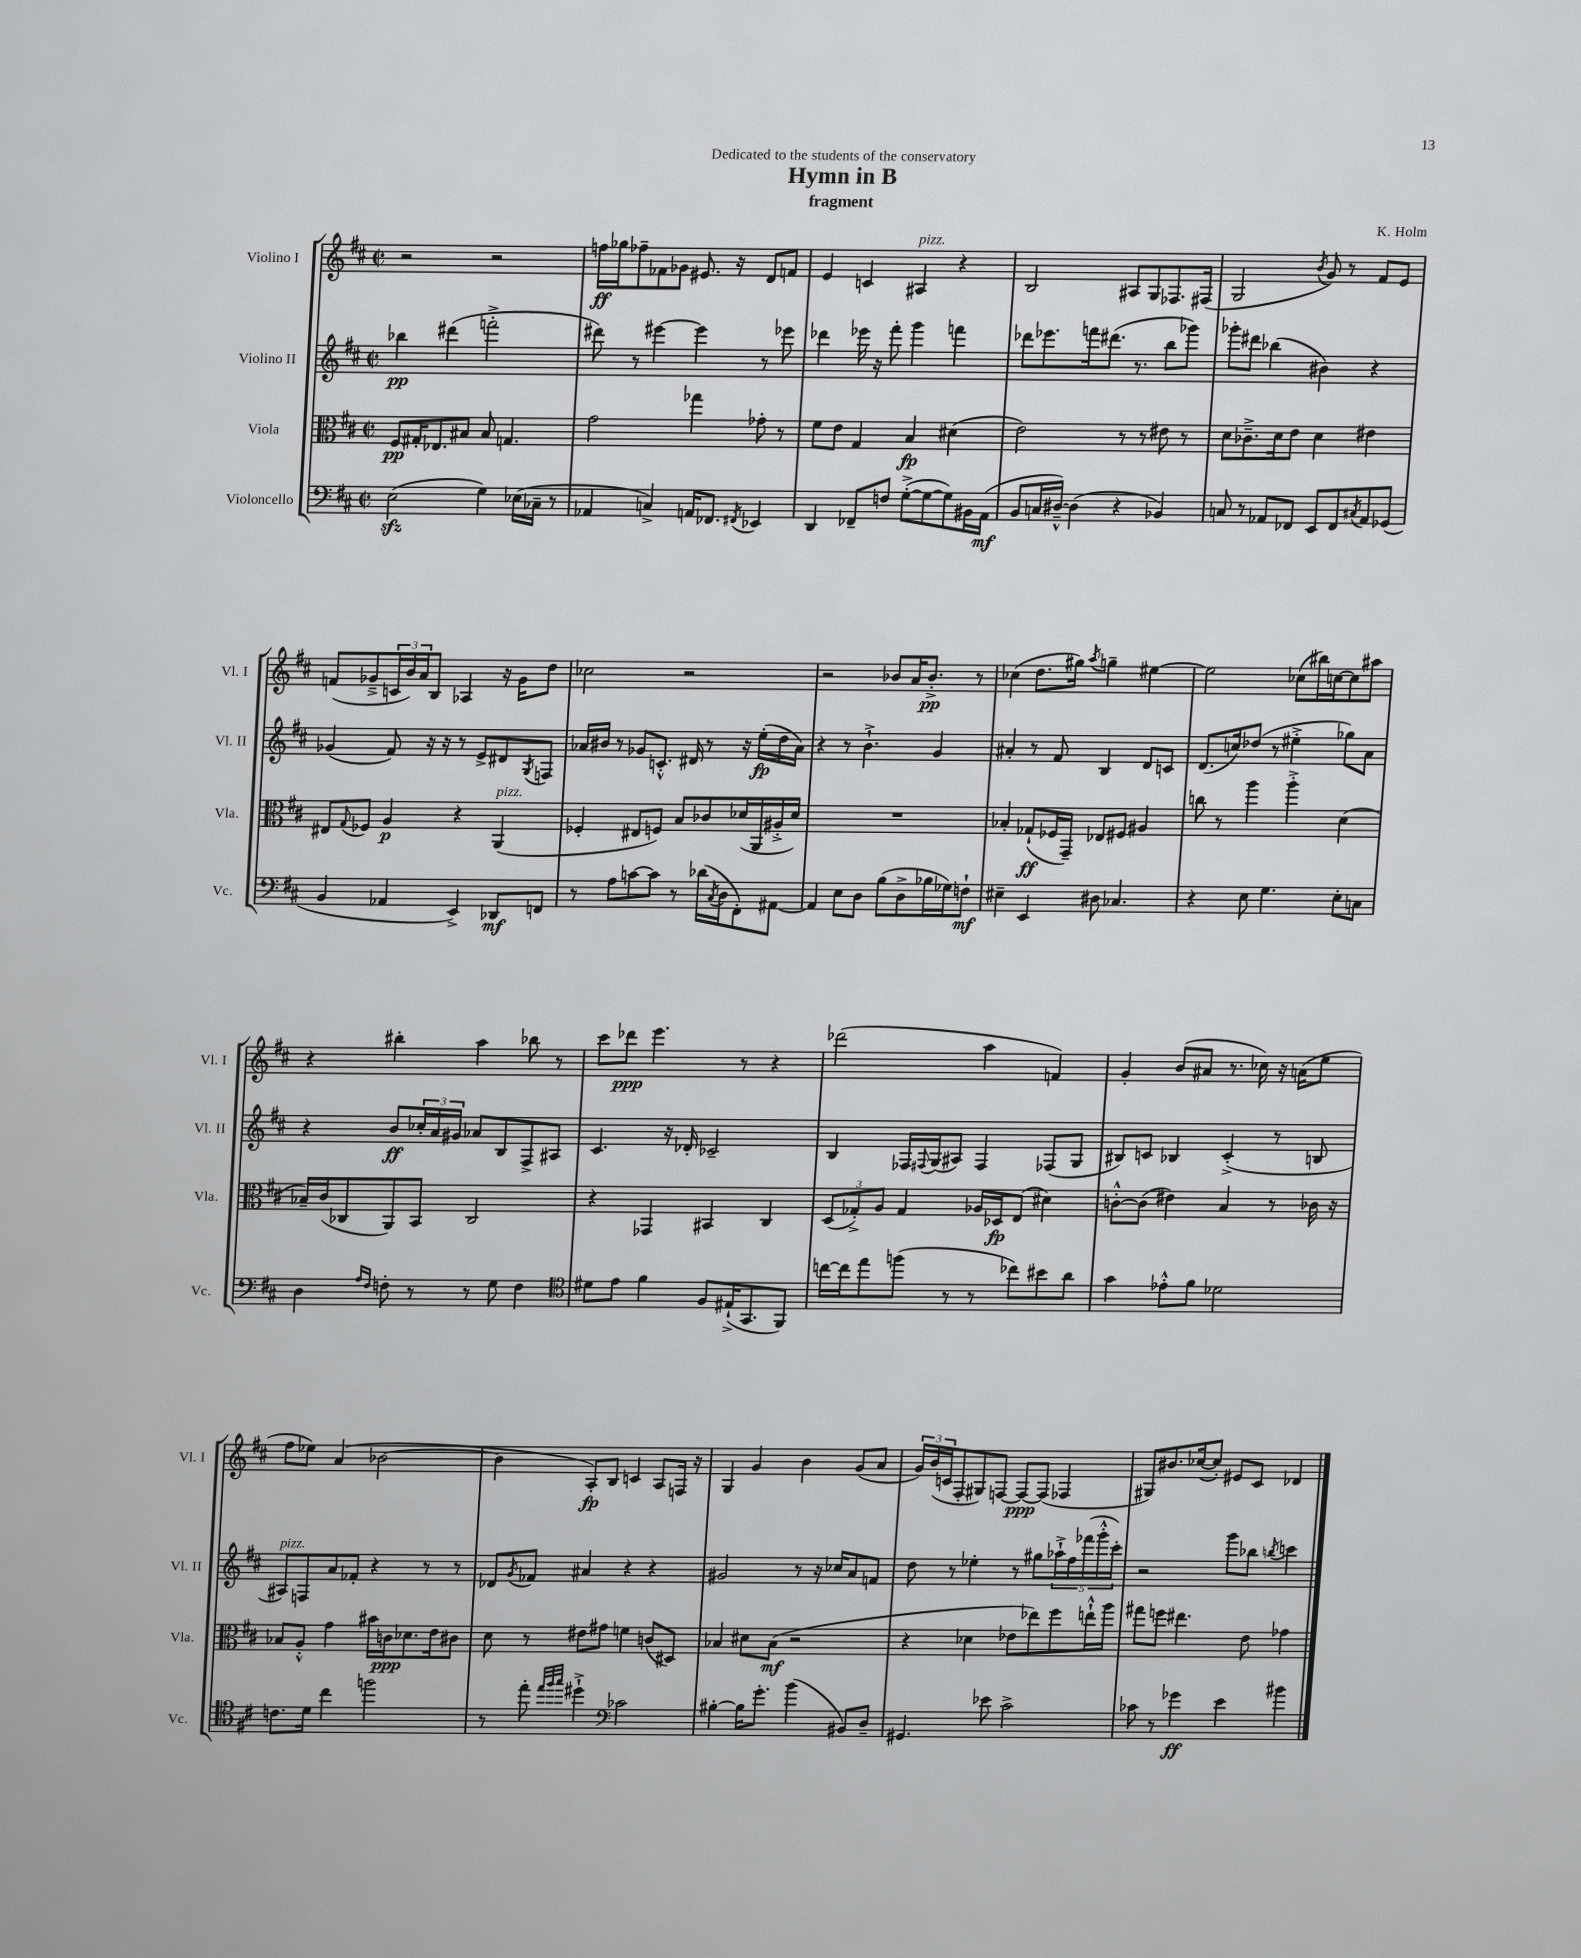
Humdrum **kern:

**kern	**dynam	**kern	**dynam	**kern	**dynam	**kern	**dynam
*part4	*part4	*part3	*part3	*part2	*part2	*part1	*part1
*staff4	*staff4	*staff3	*staff3	*staff2	*staff2	*staff1	*staff1
*I"Violoncello	*	*I"Viola	*	*I"Violino II	*	*I"Violino I	*
*I'Vc.	*	*I'Vla.	*	*I'Vl. II	*	*I'Vl. I	*
*clefF4	*	*clefC3	*	*clefG2	*	*clefG2	*
*k[f#c#]	*	*k[f#c#]	*	*k[f#c#]	*	*k[f#c#]	*
*M2/2	*	*M2/2	*	*M2/2	*	*M2/2	*
*met(c|)	*	*met(c|)	*	*met(c|)	*	*met(c|)	*
=1	=1	=1	=1	=1	=1	=1	=1
(2Ezz\	.	8F#/L	pp	4bb-X\	pp	2r	.
.	.	16G#X'/K	.	.	.	.	.
.	.	8.E-X/	.	.	.	.	.
.	.	.	.	(4ddd#X\	.	.	.
.	.	8B#X/J	.	.	.	.	.
4G\)	.	8B#/	.	2fffn'^\	.	2r	.
.	.	4.Gn/	.	.	.	.	.
(16E-X\LL	.	.	.	.	.	.	.
16C-X~\JJ	.	.	.	.	.	.	.
8r	.	.	.	.	.	.	.
=2	=2	=2	=2	=2	=2	=2	=2
4AA-X/	.	2g\	.	8ddd#X\)	.	16ffn\LL	ff
.	.	.	.	.	.	16gg-X\J	.
.	.	.	.	8r	.	8ff-X~\	.
4Cn^/)	.	.	.	[4eee#X\	.	8f-X\	.
.	.	.	.	.	.	8g-X\J	.
16AAn/KL	.	4gg-X\	.	4eee#\]	.	8.e#X/	.
8.FF-X/J	.	.	.	.	.	.	.
.	.	.	.	.	.	16r	.
8qFF#X/	.	.	.	.	.	.	.
4EE-X/	.	8g-X'\	.	8r	.	8d/L	.
.	.	8r	.	8eee-X\	.	8fn/J	.
=3	=3	=3	=3	=3	=3	=3	=3
4DD/	.	8f#\L	.	4ddd-X\	.	4e/	.
.	.	8e\J	.	.	.	.	.
8FF-X~/L	.	4G/	.	16eee-X\	.	4cn/	.
.	.	.	.	16r	.	.	.
8Fn/J	.	.	.	8fff#'\	.	.	.
!	!	!	!	!	!	!LO:TX:a:i:t=pizz.	!
([8G'^\L	.	4B/	fp	4ggg\	.	4A#X/	.
8G\_	.	.	.	.	.	.	.
8G\])	.	(4d#X\	.	4fffn\	.	4r	.
16BB#X\L	.	.	.	.	.	.	.
(16AA\JJ	mf	.	.	.	.	.	.
=4	=4	=4	=4	=4	=4	=4	=4
8BB/L	.	2e\)	.	8ddd-X\L	.	2B/	.
16Cn/L	.	.	.	8.eee-X\	.	.	.
[16D#X~^^/JJ)	.	.	.	.	.	.	.
(4D#\]	.	.	.	.	.	.	.
.	.	.	.	16fffn\k	.	.	.
.	.	.	.	(8.ddd#X\J	.	.	.
4r	.	8r	.	.	.	8A#X/L	.
.	.	.	.	8.r	.	.	.
.	.	8r	.	.	.	8G/	.
4BB-X/)	.	8e#X\	.	8bb\L	.	8.F-X/	.
.	.	8r	.	8ggg-X\J)	.	.	.
.	.	.	.	.	.	(16F#X/Jk	.
=5	=5	=5	=5	=5	=5	=5	=5
8Cn/	.	8d\L	.	8ggg-X'\L	.	2G/	.
8r	.	8.c-X~^\	.	8ddd#X\J	.	.	.
8AA-X/L	.	.	.	(4bb-X\	.	.	.
.	.	16d\k	.	.	.	.	.
8FF-X/J	.	8e\J	.	.	.	.	.
.	.	.	.	.	.	8qb/	.
8EE/L	.	4d\	.	4b#X\)	.	8g/)	.
8FF-/	.	.	.	.	.	8r	.
8qC#X/	.	.	.	.	.	.	.
8AA-/	.	4e#X\	.	4r	.	8f#/L	.
(8GG-X/J	.	.	.	.	.	8e/J	.
!!LO:LB:g=z
=6	=6	=6	=6	=6	=6	=6	=6
4BB/	.	8E#X/L	.	(4g-X/	.	(8fn/L	.
.	.	8qqG/	.	.	.	.	.
.	.	8F-X/J	.	.	.	8g-X~^/	.
4AA-X/	.	4A/	p	8f#/)	.	24cn/L	.
.	.	.	.	.	.	24b/)	.
.	.	.	.	.	.	24a/J	.
.	.	.	.	16r	.	8B/J	.
.	.	.	.	16r	.	.	.
4EE^/)	.	4r	.	8r	.	4A-X/	.
.	.	.	.	8e^/L	.	.	.
!	!	!LO:TX:a:i:t=pizz.	!	!	!	!	!
8DD-X/L	mf	(4AA/	.	8d#X/	.	16r	.
.	.	.	.	.	.	16g-\KL	.
.	.	.	.	8qG/	.	.	.
8FFn/J	.	.	.	8Fn/J	.	8dd\J	.
=7	=7	=7	=7	=7	=7	=7	=7
8r	.	4F-X'/	.	16a-X/LL	.	2cc-X\	.
.	.	.	.	16b#X/JJ	.	.	.
8A\L	.	.	.	8r	.	.	.
[8cn\	.	8E#X/L	.	8g-X/L	.	.	.
8c\J]	.	8Fn/J)	.	8.cn'^^/J	.	.	.
8r	.	8B/L	.	.	.	2r	.
.	.	.	.	16d#X/	.	.	.
(16d-X\LL	.	8c-X/	.	8r	.	.	.
8qC#/	.	.	.	.	.	.	.
16D\J	.	.	.	.	.	.	.
8FF#'\)	.	(16d-X/L	.	16r	.	.	.
.	.	16AA/	.	(16ee'\LL	fp	.	.
[8AA#X\J	.	16A#X'^/	.	16dd\	.	.	.
.	.	16d-/JJ)	.	16a-\JJ)	.	.	.
=8	=8	=8	=8	=8	=8	=8	=8
4AA#/]	.	1r	.	4r	.	2r	.
8E\L	.	.	.	8r	.	.	.
8D\J	.	.	.	4.b`^\	.	.	.
(8B\L	.	.	.	.	.	8b-X/L	.
8D^\	.	.	.	.	.	16a/K	.
.	.	.	.	.	.	8.b-'^/J	pp
16B-X\L	.	.	.	4g/	.	.	.
16G-X\J)	.	.	.	.	.	.	.
8Fn`\J	mf	.	.	.	.	8r	.
=9	=9	=9	=9	=9	=9	=9	=9
4E#X~\	.	4B-X'/	.	4a#X'/	.	(4cc-X\	.
4EE/	.	(8G-X`/L	ff	8r	.	8.dd\L	.
.	.	16F-X/L	.	8f#/	.	.	.
.	.	16GG~/JJ)	.	.	.	16gg#X\Jk)	.
.	.	.	.	.	.	8qaa/	.
8D#X\	.	8E-X/L	.	4B/	.	4ggn~\	.
4.C-X/	.	8F#X/J	.	.	.	.	.
.	.	4A#X/	.	8d/L	.	[4ee#X\	.
.	.	.	.	8cn/J	.	.	.
=10	=10	=10	=10	=10	=10	=10	=10
4r	.	8ccn\	.	(8.d/L	.	2ee#\]	.
.	.	8r	.	.	.	.	.
.	.	.	.	16ccn/k)	.	.	.
8E\	.	4aa\	.	(8dd-X/J	.	.	.
4.G\	.	.	.	8r	.	.	.
.	.	4aa'^\	.	4ee#X'^\	.	(8cc-X\L	.
.	.	.	.	.	.	16bb#X\L)	.
.	.	.	.	.	.	[16ccn\J	.
8E'\L	.	(4d\	.	8gg-X\L)	.	8cc\]	.
8Cn\J	.	.	.	8a\J	.	8aa#X\J	.
!!LO:LB:g=z
=11	=11	=11	=11	=11	=11	=11	=11
4D\	.	16B-X~/LL)	.	4r	.	4r	.
.	.	(16c#/J	.	.	.	.	.
.	.	8C-X/	.	.	.	.	.
16qqA/LL	.	.	.	.	.	.	.
16qqF#/JJ	.	.	.	.	.	.	.
8Fn'\	.	8AA/)	.	8b/L	ff	4bb#X'\	.
8r	.	8BB/J	.	24cc-X'/L	.	.	.
.	.	.	.	24a/	.	.	.
.	.	.	.	24g#X/JJ	.	.	.
8r	.	2C-/	.	8a-X/L	.	4aa\	.
8G\	.	.	.	8B/	.	.	.
4F\	.	.	.	8F#^/	.	8bb-X\	.
.	.	.	.	8A#X/J	.	8r	.
=12	=12	=12	=12	=12	=12	=12	=12
*clefC4	*	*	*	*	*	*	*
8d#X\L	.	4r	.	4.c#/	.	8ccc#\L	.
8e\J	.	.	.	.	.	8ddd-X\J	ppp
4f#\	.	4GG-X/	.	.	.	4.eee\	.
.	.	.	.	16r	.	.	.
.	.	.	.	16d-X'/	.	.	.
8F#/L	.	4BB#X/	.	2c-X~/	.	.	.
(16E#X`^/K	.	.	.	.	.	8r	.
8.GG/	.	.	.	.	.	.	.
.	.	4C#/	.	.	.	4r	.
8FF#/J)	.	.	.	.	.	.	.
=13	=13	=13	=13	=13	=13	=13	=13
[16ccn\LL	.	(12D/L	.	4B/	.	(2ddd-X\	.
16cc\J]	.	.	.	.	.	.	.
.	.	12G-X'^/)	.	.	.	.	.
8ee\	.	.	.	.	.	.	.
.	.	12A/J	.	.	.	.	.
(8ffn\J	.	4G-/	.	16F-X/LL	.	.	.
.	.	.	.	8qqF#X/	.	.	.
.	.	.	.	(16G/J	.	.	.
8r	.	.	.	8A#X/J)	.	.	.
8r	.	16A-X/LL	.	4F#/	.	4aa\	.
.	.	16D-X/J	fp	.	.	.	.
8cc-X\L)	.	(8E/J	.	.	.	.	.
8b#X\	.	4d#X\)	.	(8F-X/L	.	4fn/)	.
8a\J	.	.	.	8G/J	.	.	.
=14	=14	=14	=14	=14	=14	=14	=14
4g\	.	[8cn'^^\L	.	8B#X/L)	.	4g'/	.
.	.	(8c\J]	.	8cn/J	.	.	.
8e-X'^^\L	.	4e#X\)	.	4B-X/	.	(8b/L	.
8f#\J	.	.	.	.	.	8a#X/J	.
2d-X\	.	4B/	.	(4c'^/	.	8.r	.
.	.	.	.	.	.	16cc-X\)	.
.	.	8r	.	8r	.	16r	.
.	.	.	.	.	.	(16an\KL	.
.	.	16c-X\	.	8Bn/	.	8ee\J	.
.	.	16r	.	.	.	.	.
!!LO:LB:g=z
=15	=15	=15	=15	=15	=15	=15	=15
!	!	!	!	!LO:TX:a:i:t=pizz.	!	!	!
8.cn\L	.	8B-X/L	.	8A#X/L)	.	8ff#\L	.
.	.	8A'^^/J	.	8Fn/	.	8ee-X\J)	.
16d\Jk	.	.	.	.	.	.	.
4cc#\	.	4g\	.	8a/	.	(4a/	.
.	.	.	.	8f-X'/J	.	.	.
2ffn\	.	16b#X\LL	.	4r	.	[2b-X\	.
.	.	16cn\J	ppp	.	.	.	.
.	.	8.d-X\	.	.	.	.	.
.	.	.	.	8r	.	.	.
.	.	16e\k	.	.	.	.	.
.	.	8c#X\J	.	8r	.	.	.
=16	=16	=16	=16	=16	=16	=16	=16
8r	.	8d\	.	8d-X/L	.	4b-\]	.
.	.	.	.	8qg/	.	.	.
8ee'\	.	8r	.	8f-X/J	.	.	.
32qqee/LLL	.	.	.	.	.	.	.
32qqff#/	.	.	.	.	.	.	.
32qqgg/JJJ	.	.	.	.	.	.	.
4dd#X`^\	.	8e#X\L	.	4a#X/	.	8A'/L)	fp
.	.	8g#X\J	.	.	.	8B/J	.
*clefF4	*	*	*	*	*	*	*
2c-X\	.	4fn\	.	4r	.	4cn/	.
.	.	(8cn/L	.	4r	.	8A/L	.
.	.	8D#X/J)	.	.	.	16Fn/Jk	.
.	.	.	.	.	.	16r	.
=17	=17	=17	=17	=17	=17	=17	=17
[4B#X'\	.	4B-X/	.	2g#X/	.	4G/	.
16B#\KL]	.	8d#X\L	.	.	.	4g/	.
8.g'\J	.	.	.	.	.	.	.
.	.	(8B-\J	mf	.	.	.	.
(4b\	.	2r	.	8r	.	4b\	.
.	.	.	.	16r	.	.	.
.	.	.	.	16cc-X/KL	.	.	.
8BB#X/L)	.	.	.	8a/	.	(8g/L	.
8D~/J	.	.	.	8fn/J	.	8a/J	.
=18	=18	=18	=18	=18	=18	=18	=18
4.GG#X/	.	4r	.	8dd\	.	24g/LL)	.
.	.	.	.	.	.	(24b/	.
.	.	.	.	.	.	24cn/J	.
.	.	.	.	8r	.	8F#'/	.
.	.	4d-X\	.	4ee-X'\	.	8G#X/)	.
8e-X\	.	.	.	.	.	[8Fn/J	.
2c#^\	.	8e-X\L	.	8r	.	8F/L_	ppp
.	.	8ee-X\)	.	8gg#X\L	.	(8F/J]	.
.	.	8ff#\	.	20aa-X`^\L	.	4F-X/	.
.	.	.	.	20ff#\	.	.	.
.	.	.	.	(20fff-X\	.	.	.
.	.	16een`^^\L	.	.	.	.	.
.	.	.	.	20ggg'^^\	.	.	.
.	.	16aa\JJ	.	.	.	.	.
.	.	.	.	20ccc#'\JJ)	.	.	.
=19	=19	=19	=19	=19	=19	=19	=19
8c-X\	.	8gg#X\L	.	2r	.	8G#X/L)	.
8r	.	8ffn\J	.	.	.	8.b#X/	.
4g-X\	ff	4.ee#X\	.	.	.	.	.
.	.	.	.	.	.	([16cc-X/k	.
.	.	.	.	.	.	8cc-'/J])	.
4e\	.	.	.	8ggg\L	.	8e#X/L	.
.	.	8e\	.	8bb-X\J	.	8c#/J	.
.	.	.	.	8qbbn/	.	.	.
4b#X\	.	4g-X\	.	4cccn\	.	4d-X/	.
==	==	==	==	==	==	==	==
*-	*-	*-	*-	*-	*-	*-	*-
